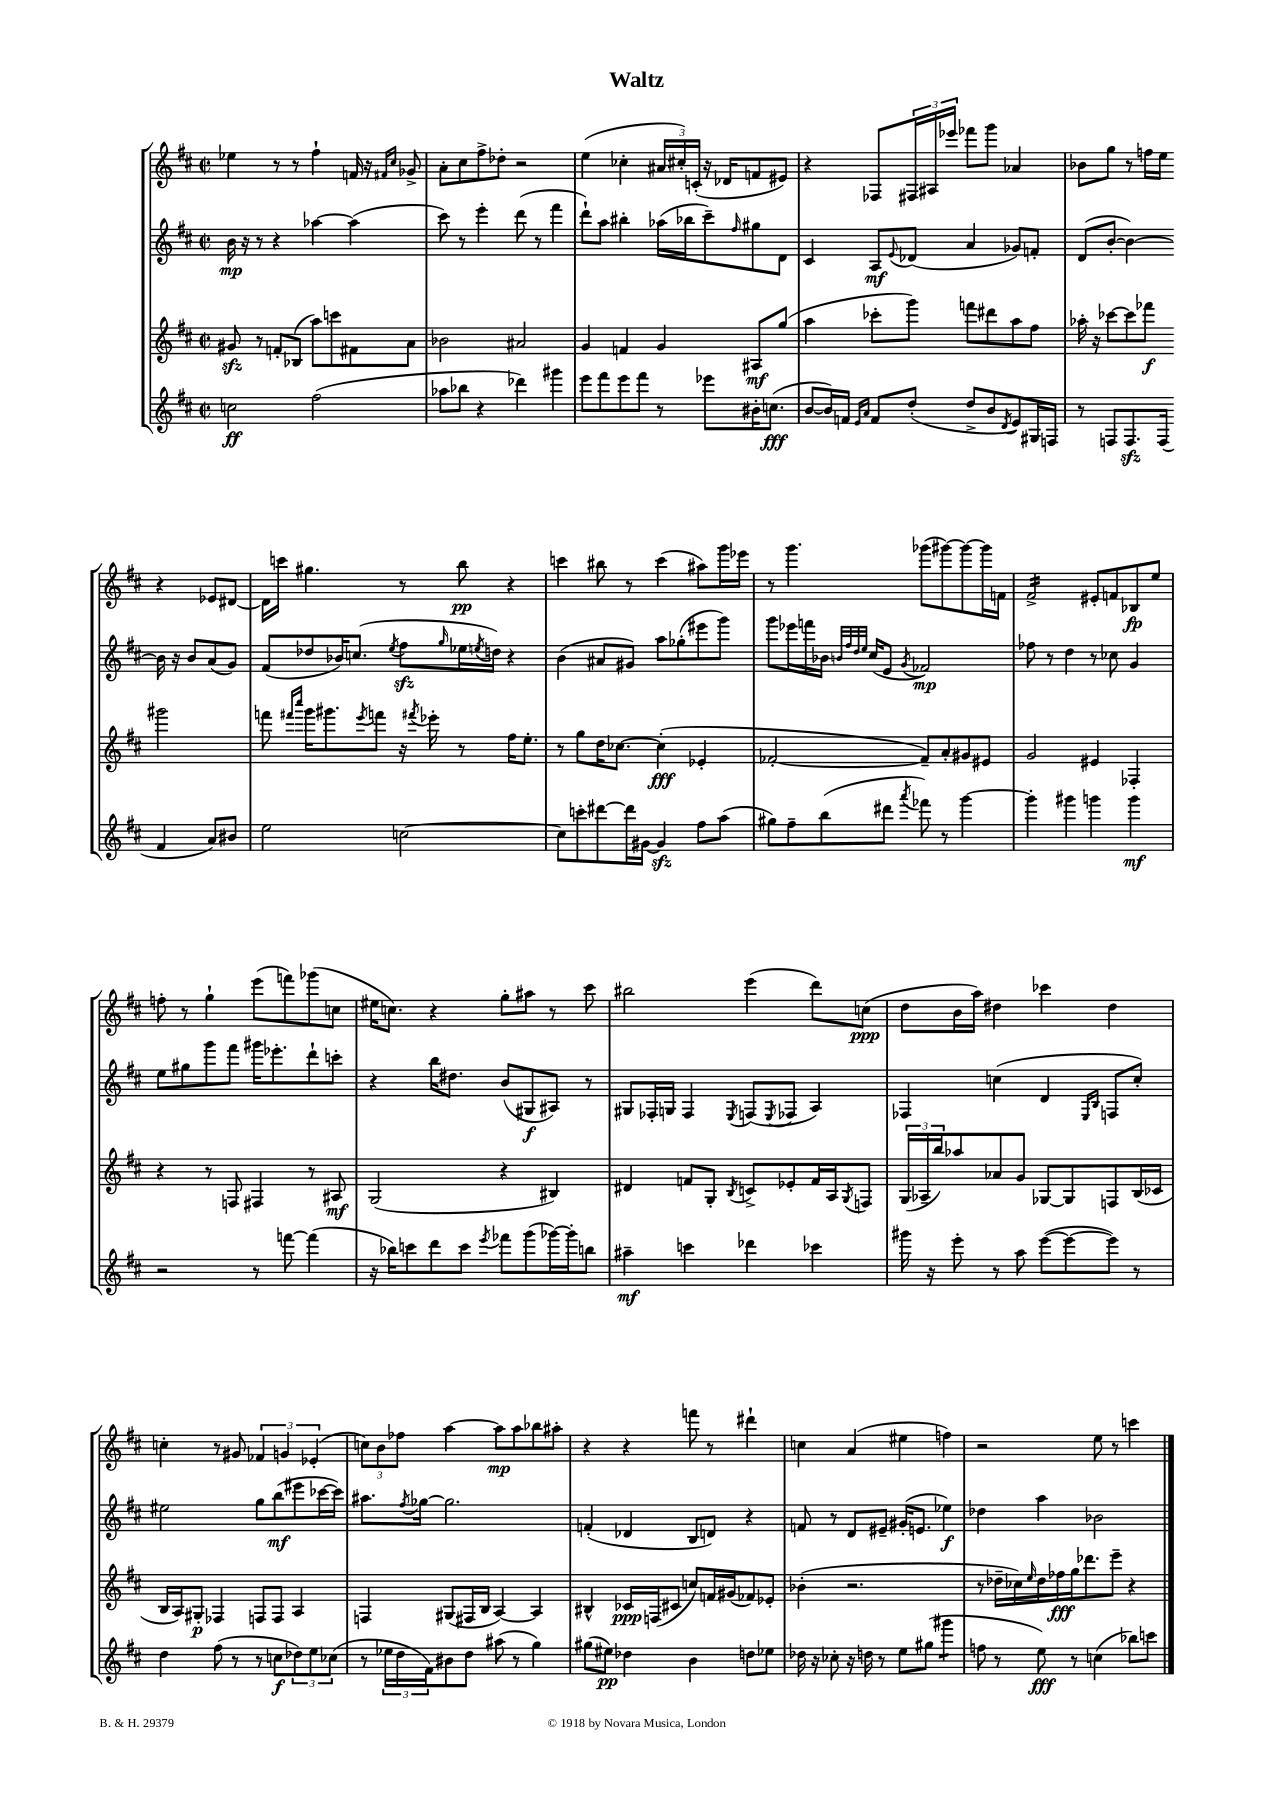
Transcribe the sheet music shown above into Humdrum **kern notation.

**kern	**kern	**kern	**kern
*staff4	*staff3	*staff2	*staff1
*clefG2	*clefG2	*clefG2	*clefG2
*k[f#c#]	*k[f#c#]	*k[f#c#]	*k[f#c#]
*M2/2	*M2/2	*M2/2	*M2/2
*met(c|)	*met(c|)	*met(c|)	*met(c|)
2cc	8g#	16b	4ee-
.	.	16r	.
.	8r	8r	.
.	8f'	4r	8r
.	(8B-	.	8r
(2ff#	8aa)	[4aa-	4ff#`
.	8ccc	.	.
.	8f#	(4aa-]	16f
.	.	.	16r
.	.	.	16qqf#
.	.	.	16qqcc#
.	8a	.	8g-^
=	=	=	=
8aa-	2b-	8ccc#)	8a'
8bb-	.	8r	8cc#
4r	.	4eee'	8ff#^
.	.	.	8dd-'
4ddd-)	2a#	(8ddd	2r
.	.	8r	.
4ggg#	.	4fff#	.
=	=	=	=
8eee	4g	8ddd`)	(4ee
8fff#	.	8aa	.
8eee	4f	4bb#'	4cc-'
8fff#	.	.	.
8r	4g	(16aa-	24a#
.	.	.	24cc#')
.	.	16bb-	.
.	.	.	(24c'
8eee-	.	8ccc#~)	16r
.	.	.	16d-
.	.	16qqff#	.
16b#'	8A#	8gg#	8f
(8.cc	.	.	.
.	(8gg	8d	8e#)
=	=	=	=
[8b	4aa	4c#	4r
16b])	.	.	.
16f	.	.	.
16qqe	.	.	.
16qqa	.	.	.
8f	8ccc-'	8A	8F-
.	.	8qqe	.
(8dd'	8ggg)	(8d-	24F#
.	.	.	24A#
.	.	.	24eee-
8dd^	8fff	4a	8fff-
8b	8ddd#	.	8ggg
8qd	.	.	.
8e)	8aa	8g-)	4a-
16G#	8ff#	8f'	.
16F	.	.	.
=	=	=	=
8r	16aa-'	(8d	8b-
.	16r	.	.
8F	[8ccc-	[8b'	8gg
8.F	8ccc-]	4b_)	8r
.	8fff-	.	16ff
(16F	.	.	16ee
4f#	2ggg#	16b]	4r
.	.	16r	.
.	.	8b	.
8a)	.	(8a	8e-
8b#	.	8g)	[8d#
=	=	=	=
2ee	8fff	(8f#	16d#]
.	.	.	16ccc
.	16qqfff#	.	.
.	16qqcccc#	.	.
.	16ggg	8dd-	4.gg#
.	8.ggg#	.	.
.	.	16b-)	.
.	.	(8.cc	.
.	8qeee	.	.
.	8fff	.	.
.	.	8qee	.
[2cc	16r	8ff#	8r
.	8qfff#	.	.
.	16eee-'	.	.
.	.	16qqgg	.
.	8r	16ee-	8bb
.	.	8qee	.
.	.	16dd)	.
.	16ff#	4r	4r
.	8.ee'	.	.
=	=	=	=
8cc]	8r	(4b	4ccc
8ccc'	8gg	.	.
[8ddd#	16dd	8a#	8bb#
.	[8.cc-	.	.
16ddd#]	.	8g#)	8r
[16g#	.	.	.
4g#]	(4cc-']	8aa	(4ccc
.	.	(8gg-'	.
8ff#	4e-'	8eee#	8aa#)
(8aa	.	8ggg)	16ggg
.	.	.	16eee-
=	=	=	=
8gg#)	[2f-'	8ggg	8r
8ff#~	.	16eee-	4.ggg
.	.	16fff	.
(8bb	.	16b-	.
.	.	32qqb	.
.	.	32qqff#	.
.	.	32qqdd	.
.	.	32qqee	.
.	.	(16cc#	.
8ddd#	.	8e	.
8qaaa	.	8qg	.
8fff-)	8f-~])	2f-)	(8ggg-
8r	8a'	.	[8ggg#)
[4ggg	8g#	.	8ggg#_
.	8e#	.	16ggg#]
.	.	.	16f
=	=	=	=
4ggg']	2g	8ff-	2f#^
.	.	8r	.
4ggg#	.	4dd	.
4ggg	4e#	8r	8e#'
.	.	8cc-	8f
4ggg	4F-'	4g	8B-
.	.	.	8ee
=	=	=	=
2r	4r	8ee	8ff'
.	.	8gg#	8r
.	8r	8ggg	4gg`
.	8F	8fff#	.
8r	4F#	16ggg#	(8eee
.	.	8.eee-'	.
[8fff	.	.	8fff)
(4fff]	8r	8ddd`	(8ggg-
.	8A#	8ccc'	8cc
=	=	=	=
16r	(2G	4r	16ee#
16bb-)	.	.	8.cc)
8ccc	.	.	.
8ddd	.	16bb	4r
.	.	8.dd#	.
8ccc	.	.	.
8qeee	.	.	.
8fff-	4r	(8b	8gg'
(8ggg	.	8G#	8aa#
[16ggg-)	4B#)	8A#)	8r
16ggg-']	.	.	.
8bb	.	8r	8ccc#
=	=	=	=
4aa#~	4d#	8G#	2bb#
.	.	16F-'	.
.	.	16G	.
4ccc	8f	4F-	.
.	8G'	.	.
.	8qB	8qE	.
4ddd-	8c^	(8F	(4eee
.	.	8qE	.
.	8e-'	8F-	.
4ccc-	16f	4A)	8ddd)
.	16A	.	.
.	8qG	.	.
.	8F	.	(8cc
=	=	=	=
16ggg#	(24G	4F-	8dd
.	24A-~	.	.
16r	.	.	.
.	24bb)	.	.
8eee'	8aa-	.	16b
.	.	.	16aa)
8r	8a-	(4cc	4dd#
8aa	8g	.	.
([8eee	[8G-	4d	4ccc-
8eee_	8G-]	.	.
.	.	16qqE	.
.	.	16qqB	.
8eee])	8F	8F	4dd#
8r	(16B	8cc')	.
.	16c-	.	.
=	=	=	=
4dd	16B	2ee#	4cc'
.	16A)	.	.
.	8G#'	.	.
(8ff#	4F-	.	8r
8r	.	.	8g#
8r	8F	8gg	6f-
8cc	8F	(8bb	.
.	.	.	6g
12dd-)	4A	8eee#	.
12ee	.	.	(6e-'
.	.	[16ccc-	.
(12cc-	.	.	.
.	.	16ccc-])	.
=	=	=	=
8r	4F	8.aa#	12cc)
.	.	.	12b
24ee-	.	.	.
24dd	.	.	12ff-
.	.	8qff#	.
.	.	[16gg-	.
24f#)	.	.	.
8b#	(8G#	2.gg-]	[4aa
8dd	16F#	.	.
.	16B	.	.
(8aa#	[4A)	.	8aa]
8r	.	.	8aa
4gg)	4A]	.	8bb-
.	.	.	8aa#'
=	=	=	=
(8gg#	4B#^^	(4f'	4r
8ee#)	.	.	.
4dd-	16c-	4d-	4r
.	(16F	.	.
.	8c#	.	.
4b	8cc)	8B	8fff
.	16f	8d)	8r
.	(16g#	.	.
8dd	8f-)	4r	4ddd#`
8ee-	8e-'	.	.
=	=	=	=
16dd-	(4b-'	8f	4cc
16r	.	.	.
8cc-'	.	8r	.
16r	2.r	8d	(4a
16dd	.	.	.
8r	.	8e#~	.
8ee	.	(16g#'	4ee#
.	.	8.e	.
(8gg#	.	.	.
4ggg#	.	4ee-)	4ff)
=	=	=	=
8ff	8r	4dd-	2r
8r	16dd-~	.	.
.	16cc-)	.	.
.	16qqee	.	.
8ee)	16dd-	4aa	.
.	16ff-	.	.
8r	16gg	.	.
.	8.ddd-	.	.
(4cc	.	2b-	8ee
.	8eee~	.	8r
8bb-)	4r	.	4ccc
8ccc	.	.	.
==	==	==	==
*-	*-	*-	*-
